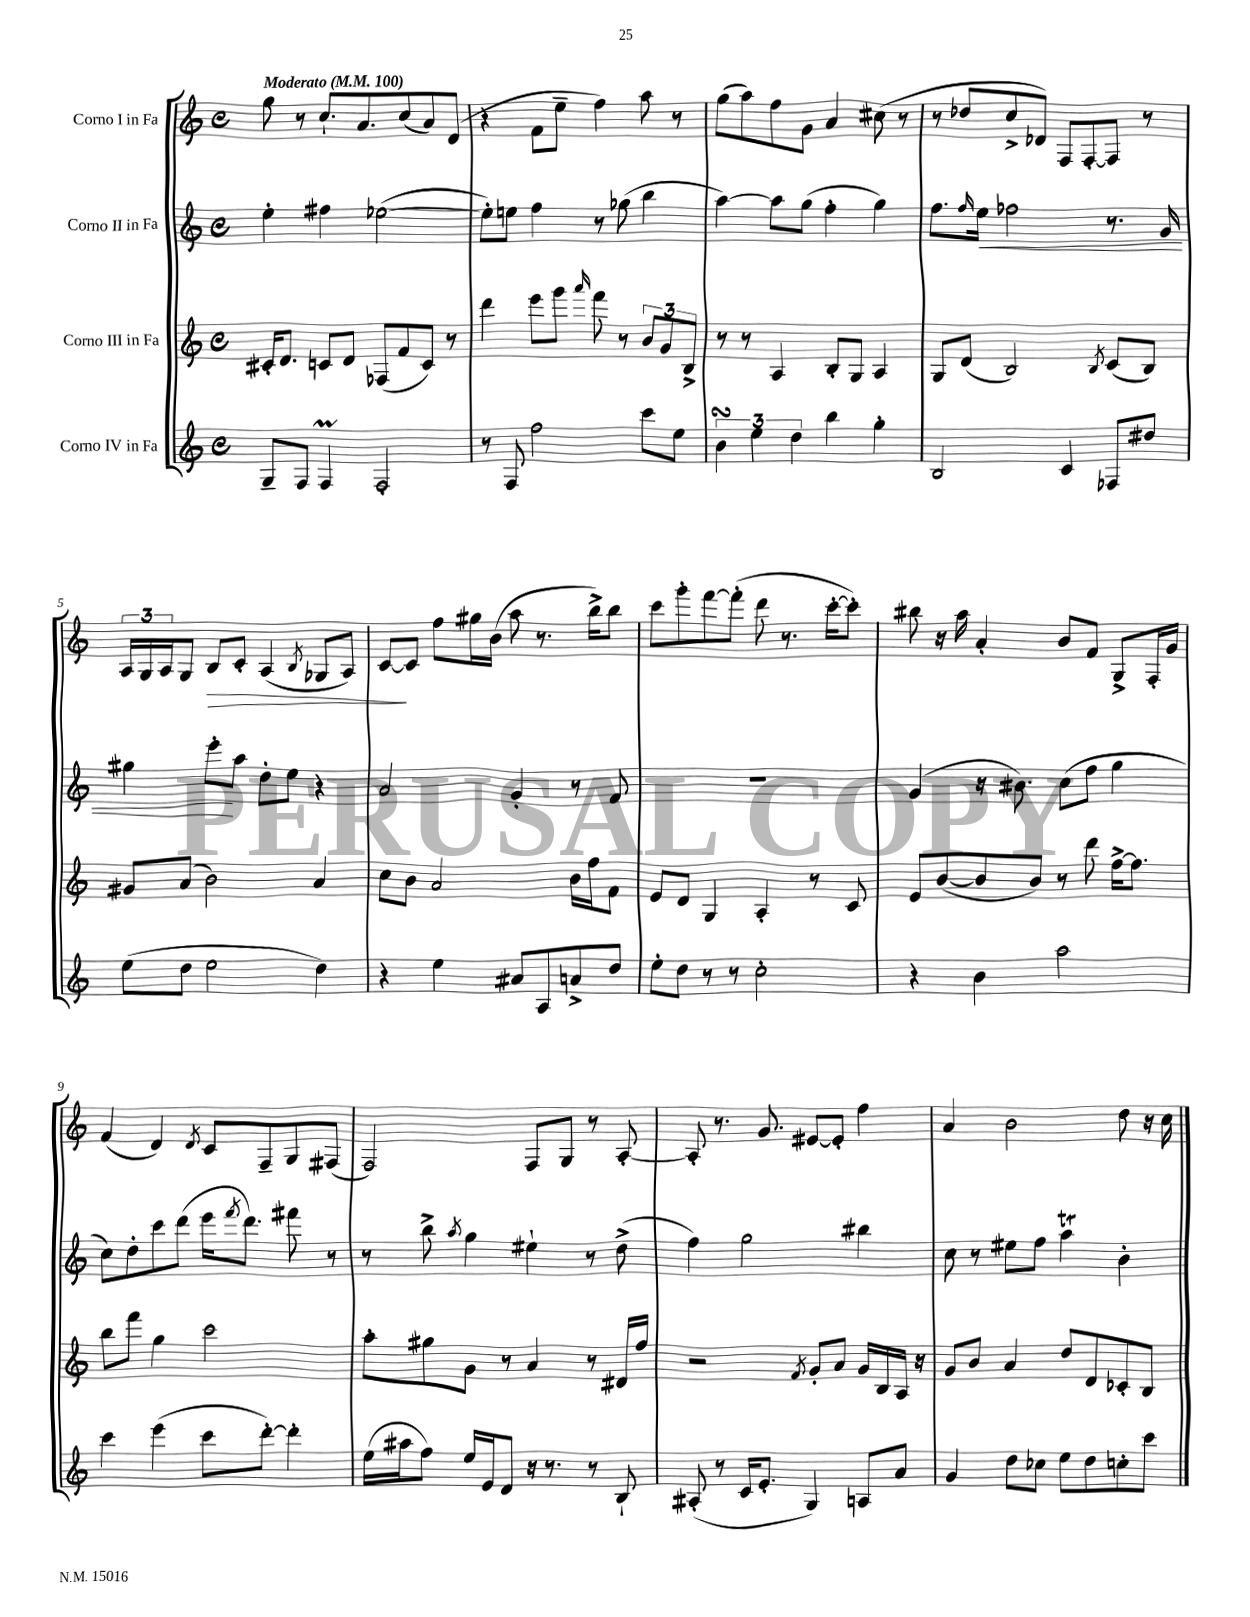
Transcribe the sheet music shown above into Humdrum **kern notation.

**kern	**kern	**kern	**dynam	**kern	**dynam
*part4	*part3	*part2	*part2	*part1	*part1
*staff4	*staff3	*staff2	*staff2	*staff1	*staff1
*I"Corno IV in Fa	*I"Corno III in Fa	*I"Corno II in Fa	*	*I"Corno I in Fa	*
*clefG2	*clefG2	*clefG2	*	*clefG2	*
*k[]	*k[]	*k[]	*	*k[]	*
*M4/4	*M4/4	*M4/4	*	*M4/4	*
*met(c)	*met(c)	*met(c)	*	*met(c)	*
*MM100	*MM100	*MM100	*	*MM100	*
=1	=1	=1	=1	=1	=1
!	!	!	!	!LO:TX:a:B:t=Moderato	!
8G~/L	16c#X'/KL	4ee'\	.	8gg\	.
.	8.d/J	.	.	.	.
8F/J	.	.	.	8r	.
4FM/	8cn/L	4ff#X\	.	8.cc`/L	.
.	8d/J	.	.	.	.
.	.	.	.	8.a/	.
2F'/	(8F-X/L	([2ee-X\	.	.	.
.	8f/	.	.	(8cc/	.
.	8c/J)	.	.	8a/)	.
.	8r	.	.	(8d/J	.
=2	=2	=2	=2	=2	=2
8r	4ddd\	8ee-'\L])	.	4r	.
8F/	.	8een\J	.	.	.
2ff\	8eee\L	4ff\	.	8f\L	.
.	8ggg\J	.	.	8ee~\J	.
.	16qqaaa/	.	.	.	.
.	8fff\	8r	.	4ff\)	.
.	8r	(8gg-X\	.	.	.
8ccc\L	12b/L	4bb\	.	8aa\	.
.	12g/	.	.	.	.
8ee\J	.	.	.	8r	.
.	12B^/J	.	.	.	.
=3	=3	=3	=3	=3	=3
6bsSsS\	8r	[4aa\)	.	(8gg\L	.
.	8r	.	.	8aa\)	.
6ee\	.	.	.	.	.
.	4A/	8aa\L]	.	8ff\	.
6dd\	.	.	.	.	.
.	.	(8gg\J	.	8g\J	.
4bb\	8B'/L	4ff'\	.	4a/	.
.	8G/J	.	.	.	.
4gg'\	4A/	4gg\)	.	(8cc#X\	.
.	.	.	.	8r	.
=4	=4	=4	=4	=4	=4
2B/	8G/L	8.ff\L	.	8r	.
.	(8d/J	.	.	8dd-X/L	.
.	.	16qqff/	.	.	.
!	!	!	!LO:HP:b	!	!
.	.	16ee\Jk	<	.	.
.	2B/)	2ff-X\	.	8cc^/	.
.	.	.	.	8d-X/J)	.
4c/	.	.	.	8F/L	.
.	.	.	.	[8F'/	.
.	8qB/	.	.	.	.
8F-X/L	(8c/L	8.r	.	8F/J]	.
8dd#X/J	8B/J)	.	.	8r	.
.	.	16g/	.	.	.
!!LO:LB:g=z
=5	=5	=5	=5	=5	=5
(8ee\L	8g#X/L	4gg#X\	.	24A/LL	.
.	.	.	.	24G/	.
.	.	.	.	24A/J	.
8dd\J	(8a/J	.	.	8G/J	.
!	!	!	!	!	!LO:HP:b
2ee\	2b\)	8eee'\L	.	8B/L	>
.	.	8aa\J	[	8c'/J	.
.	.	8dd'\L	.	(4A/	.
.	.	8ee\J	.	.	.
.	.	.	.	8qB/	.
4dd\)	4a/	4r	.	8G-X/L	.
.	.	.	.	8A/J)	.
=6	=6	=6	=6	=6	=6
4r	8cc\L	2a/	.	[8c/L	.
.	8b\J	.	.	8c/J]	]
4ee\	2a/	.	.	8ff\L	.
.	.	.	.	16gg#X\L	.
.	.	.	.	(16b\JJ	.
8a#X/L	.	4g'/	.	8aa\	.
8A/	.	.	.	8.r	.
8an^/	16b\LL	8r	.	.	.
.	16ff\J	.	.	16bb^\KL)	.
8dd/J	8f\J	8f/	.	8bb\J	.
=7	=7	=7	=7	=7	=7
8ee'\L	8e/L	1r	.	8ccc\L	.
8dd\J	8d/J	.	.	8ggg'\	.
8r	4G/	.	.	[8fff\	.
8r	.	.	.	(8fff'\J]	.
2cc'\	4A'/	.	.	8ddd\	.
.	.	.	.	8.r	.
.	8r	.	.	.	.
.	.	.	.	[16ccc'\KL	.
.	8c/	.	.	8ccc'\J])	.
=8	=8	=8	=8	=8	=8
4r	8e/L	(4g/	.	8bb#X\	.
.	([8b/	.	.	16r	.
.	.	.	.	16aa\	.
4b\	8b/]	16r	.	4a'/	.
.	.	8.b#X\)	.	.	.
.	8b/J)	.	.	.	.
2aa\	8r	(8cc\L	.	8b/L	.
.	8ddd\	8ff\J	.	8f/J	.
.	[16ff^\KL	4gg\	.	8G^/L	.
.	8.ff\J]	.	.	.	.
.	.	.	.	16F'/L	.
.	.	.	.	16g/JJ	.
!!LO:LB:g=z
=9	=9	=9	=9	=9	=9
4ccc\	8bb\L	8cc\L)	.	(4f/	.
.	8fff\J	8dd'\	.	.	.
(4eee\	4gg\	8ccc\	.	4d/)	.
.	.	(8ddd\J	.	.	.
.	.	.	.	8qd/	.
8ccc\L	2ccc\	16eee\KL	.	8c/L	.
.	.	8qfff/	.	.	.
.	.	8.ddd\J)	.	.	.
[8ddd'\J)	.	.	.	8F~/	.
4ddd'\]	.	8fff#X\	.	8G/	.
.	.	8r	.	(8F#X/J	.
=10	=10	=10	=10	=10	=10
(16ee\LL	8aa'\L	8r	.	2F/)	.
16aa#X\J	.	.	.	.	.
8ff\J)	8gg#X\	8bb^\	.	.	.
.	.	8qaa/	.	.	.
16ee/LL	8g\J	4gg\	.	.	.
16e/J	.	.	.	.	.
8d/J	8r	.	.	.	.
16r	4a/	4ee#X`\	.	8F/L	.
8.r	.	.	.	.	.
.	.	.	.	8G/J	.
8r	8r	8r	.	8r	.
8B`/	16d#X/LL	(8dd^\	.	[8A'/	.
.	16ff/JJ	.	.	.	.
=11	=11	=11	=11	=11	=11
(8A#X'/	2r	4ff\)	.	8A'/]	.
8r	.	.	.	8.r	.
16c/KL	.	2gg\	.	.	.
8.e'/J	.	.	.	8.g/	.
.	8qf/	.	.	.	.
4G/)	8g'/L	.	.	[8e#X/L	.
.	8a/J	.	.	8e#'/J]	.
8An/L	16g/LL	4bb#X\	.	4ff\	.
.	16B/	.	.	.	.
8a/J	16A/JJ	.	.	.	.
.	16r	.	.	.	.
=12	=12	=12	=12	=12	=12
4g/	8g/L	8cc\	.	4a/	.
.	8b/J	8r	.	.	.
8dd\L	4a/	8ee#X\L	.	2b\	.
8cc-X\J	.	8ff\J	.	.	.
8ee\L	8dd/L	4aaT\	.	.	.
8dd\	8d/	.	.	.	.
8ccn'\	8c-X'/	4b'\	.	8dd\	.
8ccc\J	8B/J	.	.	16r	.
.	.	.	.	16cc\	.
==	==	==	==	==	==
*-	*-	*-	*-	*-	*-
